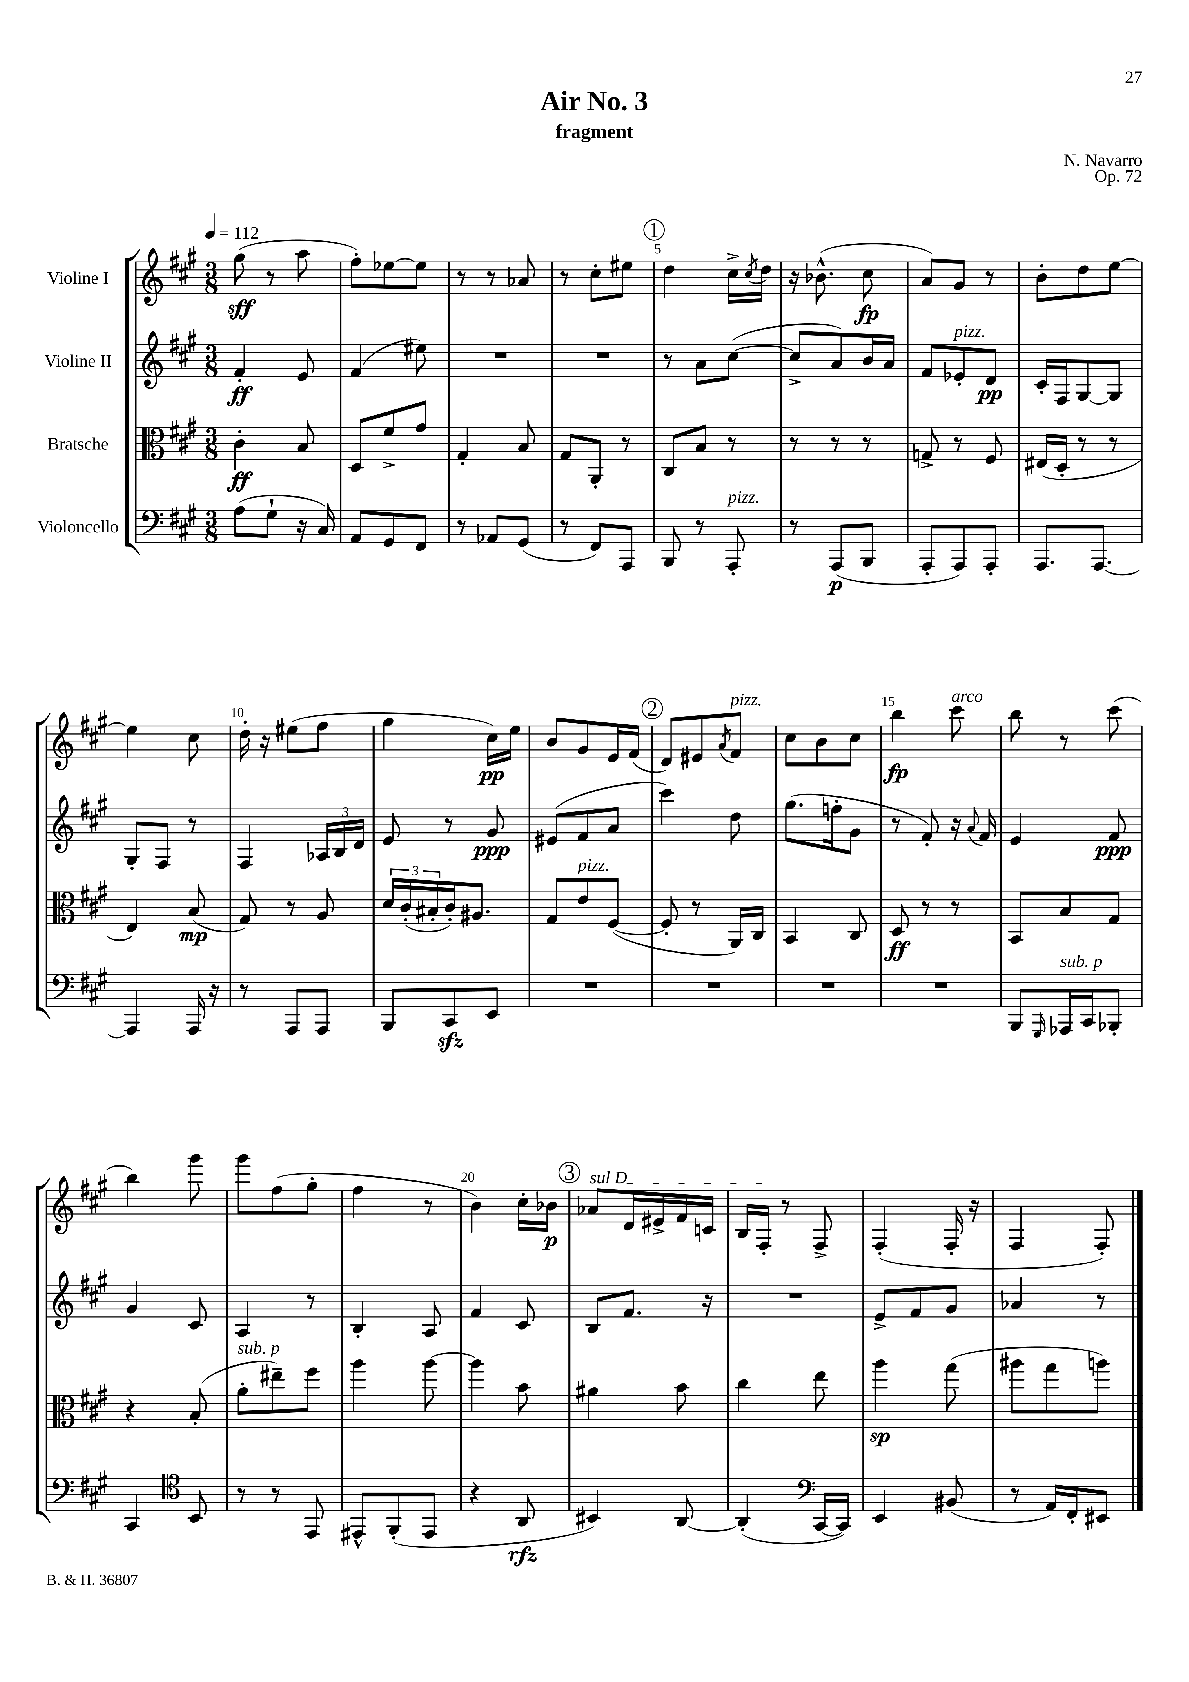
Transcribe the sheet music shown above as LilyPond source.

\header { title = "Air No. 3" composer = "N. Navarro" subtitle = "fragment" opus = "Op. 72" }
<<
\new StaffGroup <<
\new Staff = "s0" \with { instrumentName = "Violine I" } {
    \clef treble \key a \major \numericTimeSignature \time 3/8 \tempo 4 = 112
    gis''8\sff( r8 a''8 |
    fis''8-.) ees''8~ ees''8 |
    r8 r8 aes'8 |
    r8 cis''8-. eis''8 |
    \mark \markup { \circle "1" } d''4 cis''16-> \acciaccatura { cis''8 } d''16 |
    r16 bes'8.-^( cis''8\fp |
    a'8) gis'8 r8 |
    b'8-. d''8 e''8~ |
    e''4 cis''8 |
    d''16-. r16 eis''8( fis''8 |
    gis''4 cis''16\pp) e''16 |
    b'8 gis'8 e'16 fis'16( |
    \mark \markup { \circle "2" } d'8) eis'8 \acciaccatura { a'8 } fis'8^\markup { \italic "pizz." } |
    cis''8 b'8 cis''8 |
    b''4\fp cis'''8^\markup { \italic "arco" } |
    b''8 r8 cis'''8( |
    b''4) gis'''8 |
    gis'''8 fis''8( gis''8-. |
    fis''4 r8 |
    b'4) cis''16-. bes'16\p |
    \mark \markup { \circle "3" } \once \override TextSpanner.bound-details.left.text = \markup { \italic "sul D" } aes'8\startTextSpan d'16 eis'16-> fis'16 c'16 |
    b16 fis16-.\stopTextSpan r8 fis8-> |
    fis4-.( fis16-. r16 |
    fis4 fis8-.) \bar "|." |
}
\new Staff = "s1" \with { instrumentName = "Violine II" } {
    \clef treble \key a \major \numericTimeSignature \time 3/8
    fis'4-.\ff e'8 |
    fis'4( eis''8) |
    R4. |
    R4. |
    \mark \markup { \circle "1" } r8 a'8 cis''8~( |
    cis''8-> a'8) b'16 a'16 |
    fis'8 ees'8-.^\markup { \italic "pizz." } d'8\pp |
    cis'16-. fis16 gis8~ gis8 |
    gis8-. fis8 r8 |
    fis4 \tuplet 3/2 { aes16 b16 d'16 } |
    e'8 r8 gis'8\ppp |
    eis'8( fis'8 a'8 |
    \mark \markup { \circle "2" } cis'''4) d''8 |
    gis''8.( f''16-. gis'8 |
    r8 fis'8-.) r16 \appoggiatura { a'8 } fis'16 |
    e'4 fis'8\ppp |
    gis'4 cis'8 |
    a4 r8 |
    b4-. a8 |
    fis'4 cis'8 |
    \mark \markup { \circle "3" } b8 fis'8. r16 |
    R4. |
    e'8-> fis'8 gis'8 |
    aes'4 r8 \bar "|." |
}
\new Staff = "s2" \with { instrumentName = "Bratsche" } {
    \clef alto \key a \major \numericTimeSignature \time 3/8
    cis'4-.\ff b8 |
    d8 fis'8-> gis'8 |
    gis4-. b8 |
    gis8 a,8-. r8 |
    \mark \markup { \circle "1" } cis8 b8 r8 |
    r8 r8 r8 |
    g8-> r8 fis8 |
    eis16( d16-. r8 r8 |
    e4) b8\mp( |
    gis8) r8 a8 |
    \tuplet 3/2 { d'16 cis'16-.( bis16-. } cis'16-.) ais8. |
    gis8 e'8^\markup { \italic "pizz." } fis8~( |
    \mark \markup { \circle "2" } fis8-. r8 a,16) cis16 |
    b,4 cis8 |
    d8\ff r8 r8 |
    b,8 b8 gis8 |
    r4 b8-.( |
    a'8-.^\markup { \italic "sub. p" } eis''8--) fis''8 |
    a''4 a''8~ |
    a''4 b'8 |
    \mark \markup { \circle "3" } ais'4 b'8 |
    cis''4 e''8 |
    a''4\sp gis''8( |
    ais''8 gis''8 a''8) \bar "|." |
}
\new Staff = "s3" \with { instrumentName = "Violoncello" } {
    \clef bass \key a \major \numericTimeSignature \time 3/8
    a8( gis8-! r16 cis16) |
    a,8 gis,8 fis,8 |
    r8 aes,8 gis,8( |
    r8 fis,8) a,,8 |
    \mark \markup { \circle "1" } b,,8 r8 a,,8-.^\markup { \italic "pizz." } |
    r8 a,,8\p( b,,8 |
    a,,8-. a,,8) a,,8-. |
    a,,8. a,,8.~ |
    a,,4 a,,16 r16 |
    r8 a,,8 a,,8 |
    b,,8 cis,8\sfz e,8 |
    R4. |
    \mark \markup { \circle "2" } R4. |
    R4. |
    R4. |
    b,,8 \grace { gis,,16 } aes,,16^\markup { \italic "sub. p" } cis,16 bes,,8-. |
    cis,4 \clef tenor b,8 |
    r8 r8 e,8 |
    eis,8-^ fis,8-.( eis,8 |
    r4 a,8\rfz |
    \mark \markup { \circle "3" } bis,4) a,8~ |
    a,4-.( \clef bass cis,16~ cis,16) |
    e,4 bis,8( |
    r8 a,16) fis,16-. eis,8 \bar "|." |
}
>>
>>
\layout { \context { \Score \override BarNumber.break-visibility = ##(#f #t #t) barNumberVisibility = #(every-nth-bar-number-visible 5) } }
